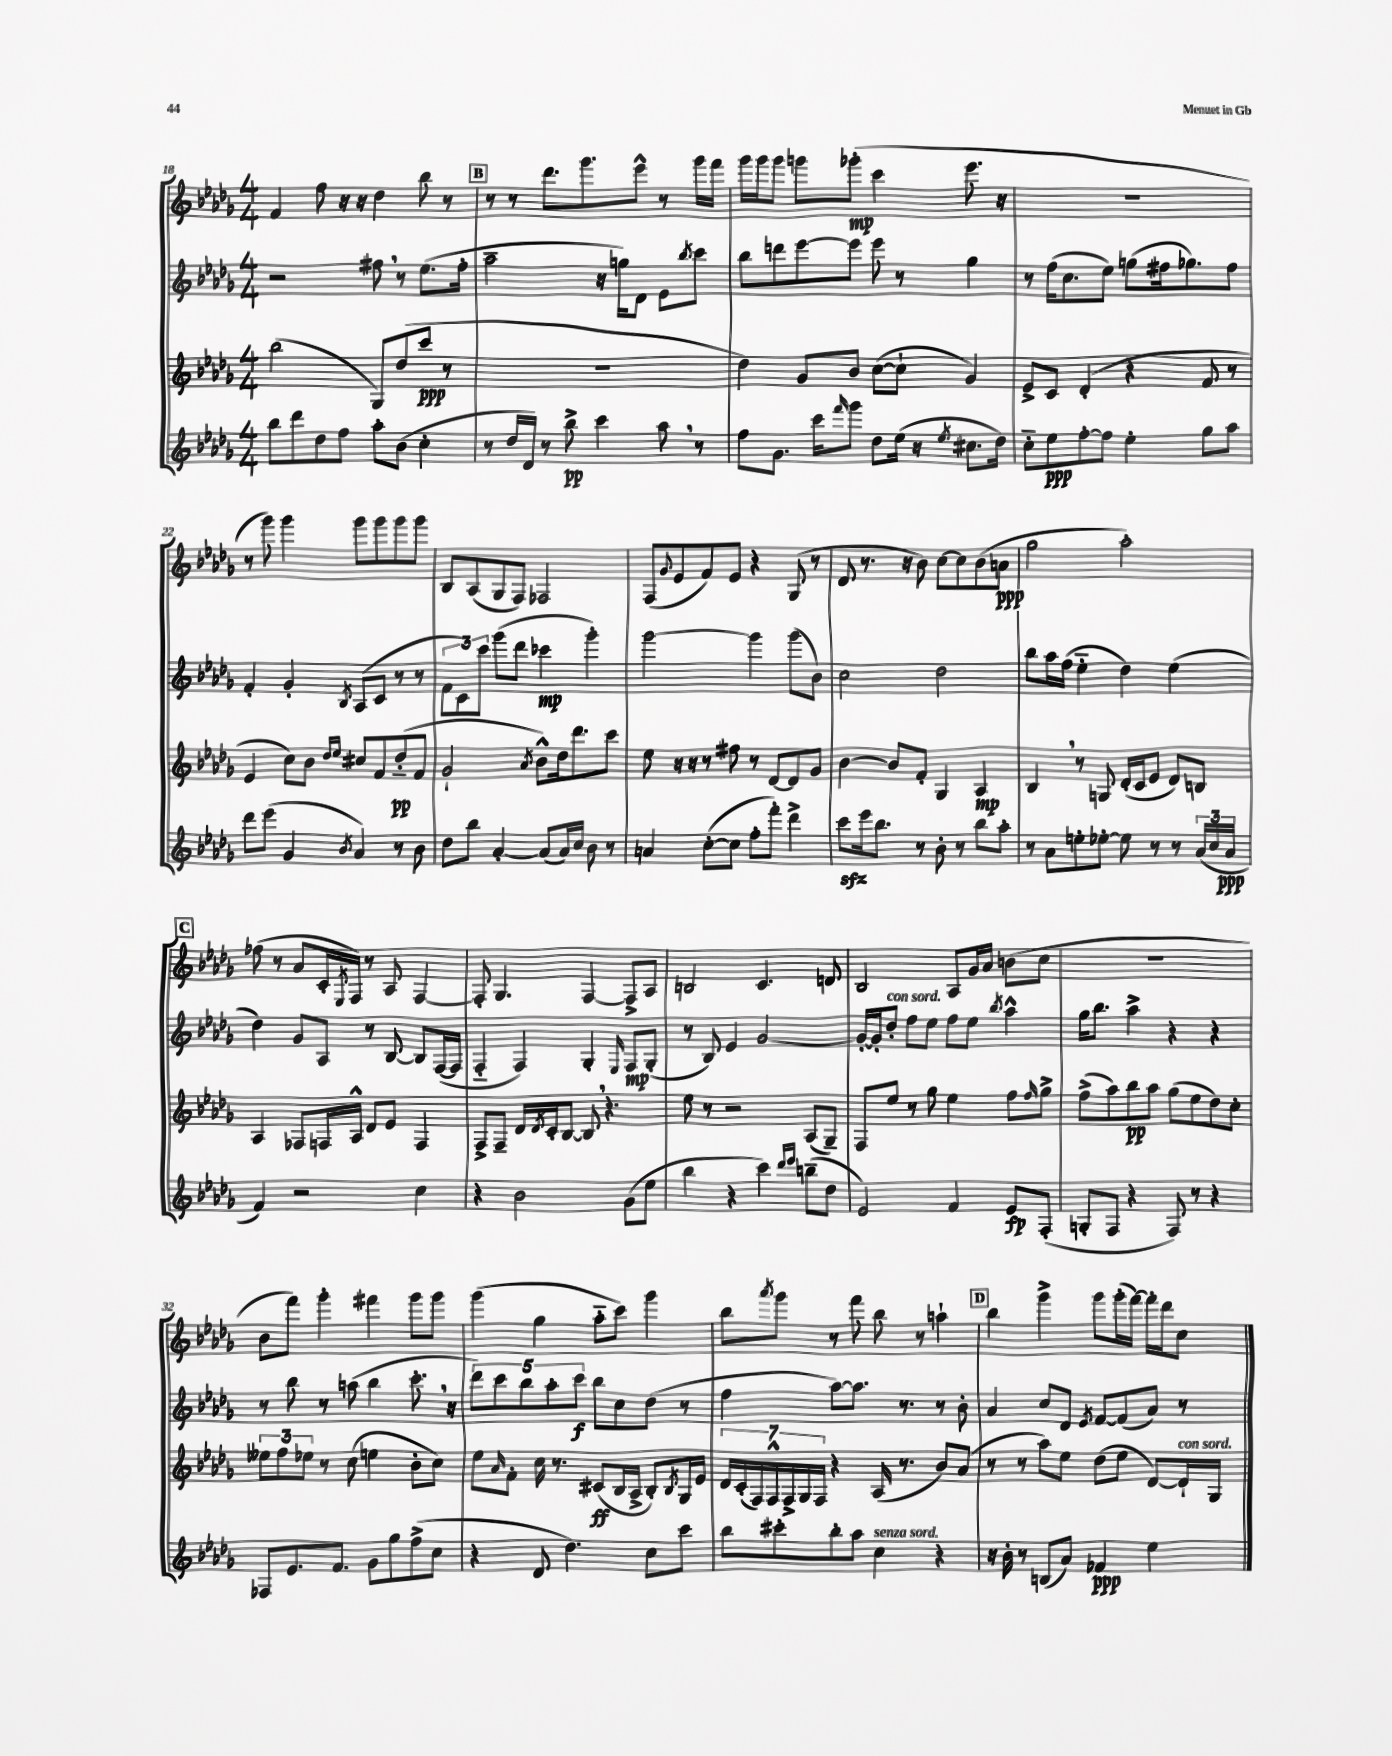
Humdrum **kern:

**kern	**kern	**kern	**kern
*staff4	*staff3	*staff2	*staff1
*clefG2	*clefG2	*clefG2	*clefG2
*k[b-e-a-d-g-]	*k[b-e-a-d-g-]	*k[b-e-a-d-g-]	*k[b-e-a-d-g-]
*M4/4	*M4/4	*M4/4	*M4/4
8bb-	(2bb-	2r	4f
8ddd-	.	.	.
8dd-	.	.	8ff
8ff	.	.	16r
.	.	.	16r
8aa-'	8G-)	8ff#	4dd-
(8b-	(8dd-	8r	.
4cc'	8ccc	(8.ee-	8bb-
.	8r	.	8r
.	.	16ff#'	.
=	=	=	=
8r	1r	2aa-~	8r
16dd-	.	.	8r
16d-)	.	.	.
8r	.	.	8.ddd-
8bb-^	.	.	.
.	.	.	8.ggg-
4ccc	.	16r	.
.	.	16gg)	.
.	.	8d-	8eee-^^
8aa-	.	8e-	8r
.	.	8qbb-	.
8r	.	8ccc	16ggg-
.	.	.	16fff
=	=	=	=
8ff	4dd-)	8bb-	16ggg-
.	.	.	16ggg-
8.g-	.	8ddd	8ggg-
.	8g-	[8eee-	8ggg
16ccc	.	.	.
16qqfff	.	.	.
8ggg-	8b-	8eee-]	(8ggg-'
8dd-	([8cc	8eee-	4ccc
(16ee-	8cc`]	8r	.
16r	.	.	.
8qee-	.	.	.
8.cc#	4g-)	4gg-	8.eee-
16dd-)	.	.	16r
=	=	=	=
8cc'~	8e-^	8r	1r
8ee-	8c	(16ff	.
.	.	8.cc	.
[8ff'	(4d-'	.	.
8ff]	.	8ee-)	.
4ee-'	4r	(8gg	.
.	.	16ff#	.
.	.	8.gg-)	.
8gg-	8f	.	.
8aa-	8r	8ff#	.
=	=	=	=
8ddd-	4e-	4f'	8r
(8eee-	.	.	8ggg-)
4g-	8cc)	4g-'	4ggg-
.	8b-	.	.
.	16qqdd-	.	.
8qb-	16qqee-	8qB-	.
4a-)	8cc#	(8A-	8ggg-
.	8f	8c	8ggg-
8r	(8dd-'~	8r	8ggg-
8b-	8f	8r	8ggg-
=	=	=	=
8dd-	2g-`	12f	8B-
.	.	12c)	.
8bb-	.	.	(8A-
.	.	12ccc	.
[4a-'	.	(8ggg-	8G-
.	.	8ddd-	8F)
.	8qa-	.	.
(8a-]	8b-^^)	4ccc-	2F-
16a-)	16dd-	.	.
16cc	8.ddd-	.	.
8b-	.	4ggg-')	.
8r	8ccc	.	.
=	=	=	=
4a	8ee-	[2ggg-	(8F
.	.	.	8qqg-
.	16r	.	8e-
.	16r	.	.
([8cc'	8r	.	8f)
8cc]	8ff#	.	8e-
8ff'	8r	4ggg-]	4r
8fff')	[8d-	.	.
4ddd-^	8d-]	(8ggg-	(8G-
.	8g-	8b-)	8r
=	=	=	=
8ccc	[4b-	2cc	8d-
16eee-	.	.	8.r
8.bb-	.	.	.
.	8b-]	.	.
.	.	.	16r
8r	8f'	.	8b-)
8b-'	4G-	2dd-	[8cc
8r	.	.	8cc]
8bb-	4A-	.	(8b-
8aa-'	.	.	8a
=	=	=	=
8r	4B-	8bb-	2gg-
8a-	.	16aa-	.
.	.	(16ff	.
8ee'	8r	4ee-'~	.
[8ee-'	8G	.	.
8ee-]	(16d-'	4dd-)	2aa-')
.	16c	.	.
8r	8e-	.	.
8r	8d-)	(4ee-	.
(24a-	8B	.	.
24cc	.	.	.
24a-	.	.	.
=	=	=	=
4f)	4A-	4dd-)	(8ff-
.	.	.	8r
2r	8F-	8g-	8a-
.	16F	8A-	16c'
.	.	.	8qE-
.	16A-^^	.	16F)
.	8d-	8r	8r
.	8e-	[8B-	8A-
4cc	4F	8B-]	[4F
.	.	([16F	.
.	.	16F]	.
=	=	=	=
4r	8F^	4F'~	8F']
.	8F~	.	4.G-
2b-	16d-	4F)	.
.	8qd-	.	.
.	16c'	.	.
.	[8B-	.	.
.	8B-]	4G-'	[4F
.	4.r	.	.
.	.	16qqE-	.
(8g-	.	8F	8F^]
8ee-	.	(8G-'	8A-
=	=	=	=
4bb-	8ee-	8r	2B
.	8r	8B-)	.
4r	2r	4e-	.
4ccc)	.	[2g-	4.c
16qqddd-	.	.	.
16qqeee-	.	.	.
(8bb~	(8A-	.	.
8dd-	8G-~)	.	8d
=	=	=	=
2e-)	8F	16g-'_	2B-
.	.	16g-']	.
.	8ee-	8dd-'	.
.	8r	8ff	.
.	8gg-	8ee-	.
4f	4ee-	8ff	8A-
.	.	8ee-	16g-
.	.	.	16a-
.	.	8qbb-	.
8e-	8ff	4aa-^^	(8b
.	16qqff	.	.
(8F'	8gg-^	.	8cc
=	=	=	=
8G'	(8ff^	16gg-	1r
.	.	8.bb-	.
8F	8aa-)	.	.
4r	8bb-	4aa-^	.
.	8aa-	.	.
8F)	(8gg-	4r	.
8r	8ee-	.	.
4r	8dd-)	4r	.
.	8cc'	.	.
=	=	=	=
8F-	12ee--	8r	8b-
.	12ff	.	.
8.e-	.	8bb-	8fff)
.	12ee-	.	.
.	8r	8r	4ggg-'
8.f	.	.	.
.	(8cc	(8aa	.
8g-	4ee	4bb-	4fff#
8gg-	.	.	.
(8ff^	8b-'	8.ccc'	8ggg-
8cc	8cc)	.	8ggg-
.	.	16r	.
=	=	=	=
4r	8ee-	10ddd-)	(4ggg-
.	.	10ccc	.
.	16qqa-	.	.
.	8f'	.	.
.	.	10bb-	.
8d-	16cc	.	4gg-
.	.	10aa-'	.
.	8.r	.	.
4.dd-)	.	.	.
.	.	10ccc	.
.	(8c#	8bb-	8aa-'~
.	16B-	8cc	8ccc)
.	16A-^	.	.
8cc	8B-')	(8dd-	4ggg-
.	8qB-	.	.
8ccc	16G-	8r	.
.	16e-	.	.
=	=	=	=
8bb-	28d-	4ff	8bb-
.	(28c'	.	.
.	28F)	.	.
.	28F^^	.	.
.	.	.	8qaaa-
8ccc#'	.	.	8ggg-
.	28F^	.	.
.	28G-	.	.
.	28F	.	.
8bb-'	4r	[8aa-)	8r
8aa-	.	8.aa-]	8fff
4cc	(16A-	.	8bb-
.	8.r	8.r	.
.	.	.	8r
4r	8b-)	8r	4aa`
.	(8a-	8b-'	.
=	=	=	=
16r	8r	4a-	4bb-
16b-'	.	.	.
8r	8r	.	.
(8B	8aa-)	8cc	4ggg-^
8a-)	8ee-	8d-	.
.	.	8qe-	.
4f-	(8dd-	[8f	8ggg-
.	8ee-	(8f]	(16ggg-'
.	.	.	[16fff)
4ee-	[8d-)	8a-)	16fff']
.	.	.	16ddd-
.	16d-`]	8r	8cc
.	16G-	.	.
==	==	==	==
*-	*-	*-	*-
